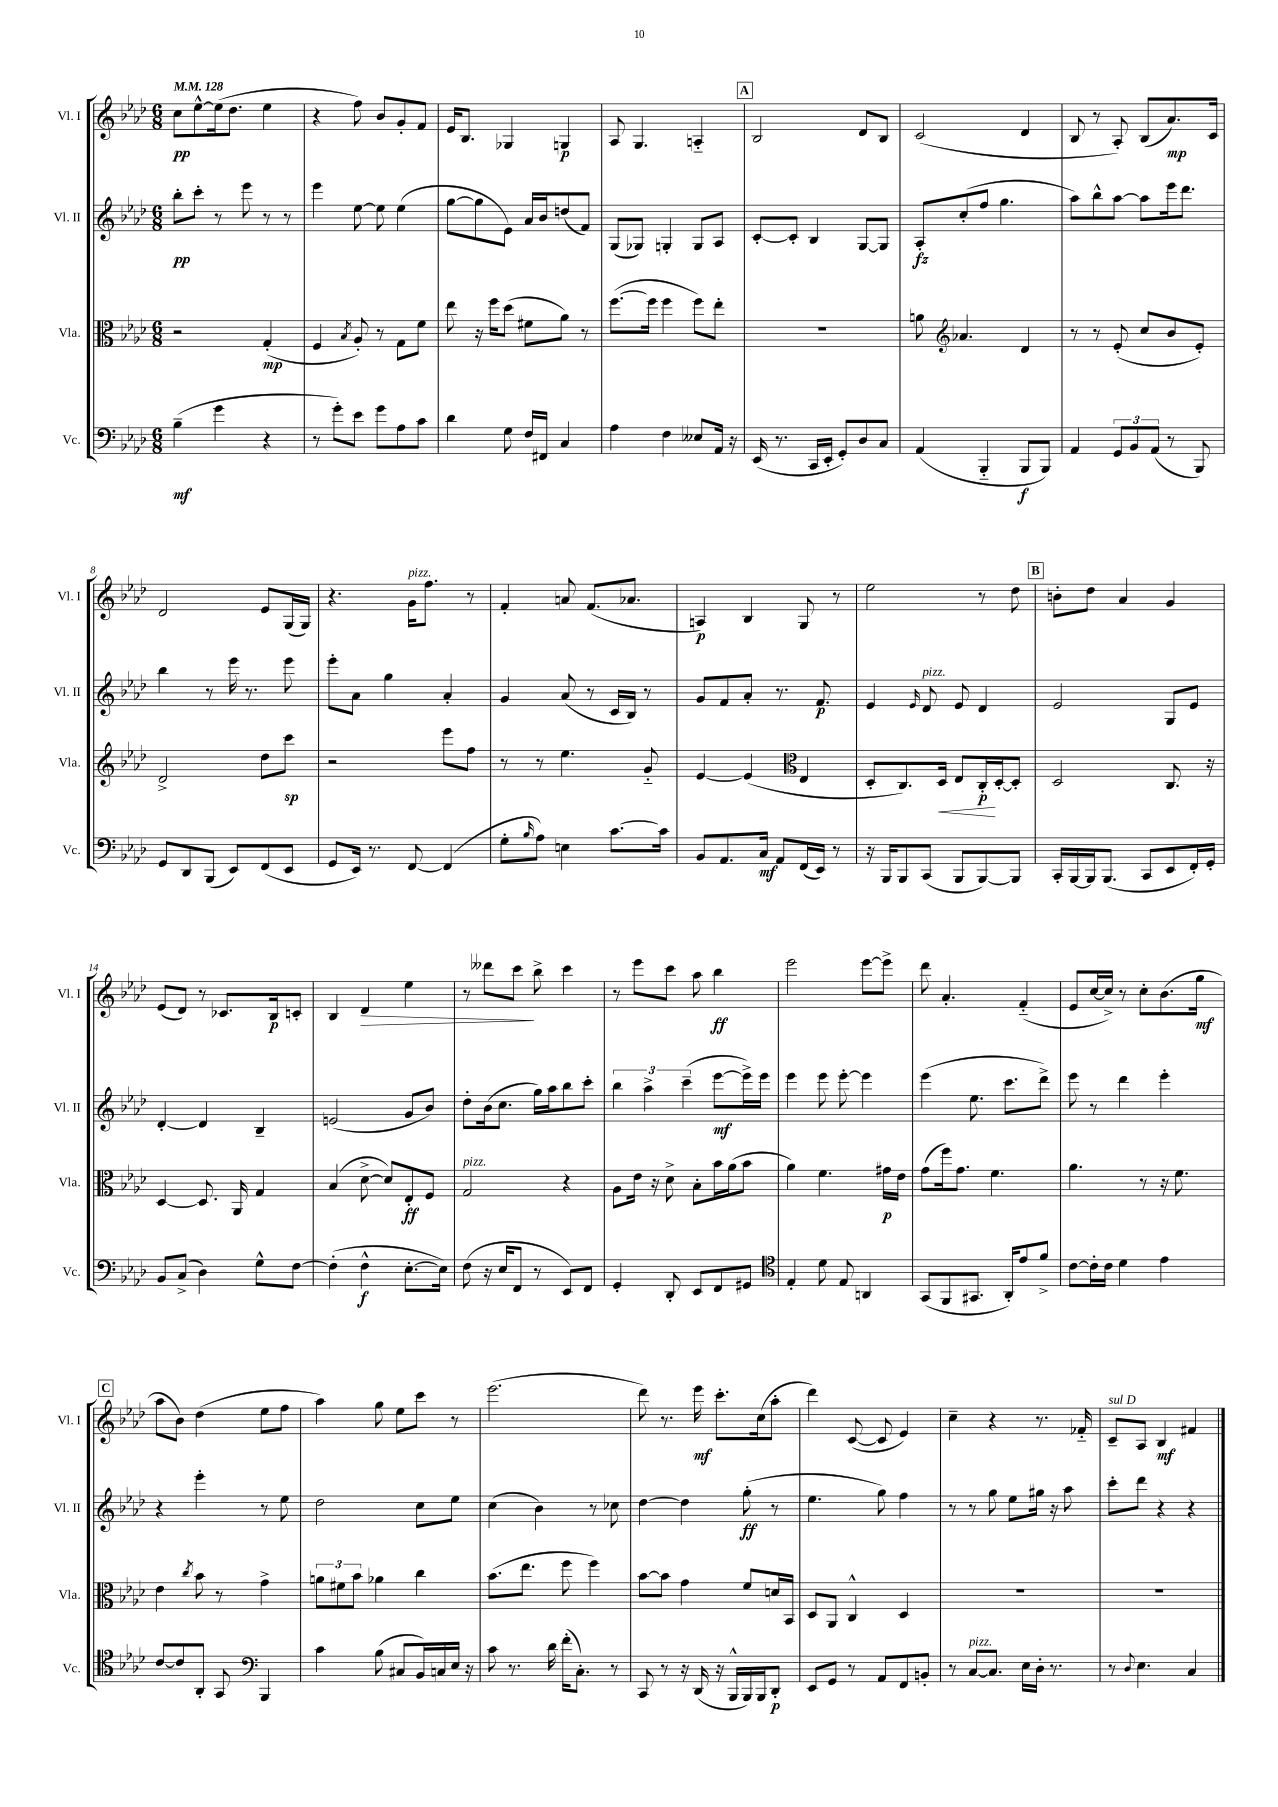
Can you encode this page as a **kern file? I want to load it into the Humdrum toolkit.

**kern	**kern	**kern	**kern
*staff4	*staff3	*staff2	*staff1
*clefF4	*clefC3	*clefG2	*clefG2
*k[b-e-a-d-]	*k[b-e-a-d-]	*k[b-e-a-d-]	*k[b-e-a-d-]
*M6/8	*M6/8	*M6/8	*M6/8
*MM128	*MM128	*MM128	*MM128
(4B-~\	2r	8bb-'\L	8cc\L
.	.	8ccc'\J	[8ee-^^\
4g\	.	8r	(16ee-\]k
.	.	.	8.dd-\J
.	.	8eee-\	.
4r	(4G'/	8r	4ee-\
.	.	8r	.
=	=	=	=
8r	4F/	4eee-\	4r
8g'\L)	.	.	.
.	8qB-/	.	.
8e-\J	8A-'/)	[8ee-\	8ff\)
8g\L	8r	8ee-\]	8b-/L
8A-\	8G\L	(4ee-\	8g'/
8c\J	8f\J	.	8f/J
=	=	=	=
4d-\	8ee-\	[8gg\L	16e-/LK
.	.	.	8.B-/J
.	16r	8gg\]	.
.	16ff\LK	.	.
8G\	(8dd-\J	8e-\J)	4G-/
16F/LL	8f#\L	16a-/LL	.
16FF#/JJ	.	16b-/J	.
4C/	8a-\J)	(8dd/	4G/
.	8r	8f/J)	.
=	=	=	=
4A-\	([8.ff\L	(8G/L	8A-/
.	.	8G-/J)	4.G/
.	16ff\]Jk	.	.
4F\	4ff\	4G'/	.
8E--/L	8ff\L)	8G/L	4A'~/
16AA-/Jk	8ee-'\J	8A-/J	.
16r	.	.	.
=	=	=	=
(16EE-/	2.r	[8c'/L	2B-/
8.r	.	.	.
.	.	8c'/]J	.
16CC/LL	.	4B-/	.
16EE-'/JJ	.	.	.
8GG'/L)	.	.	.
8D-/	.	[8G/L	8d-/L
8C/J	.	8G/]J	8B-/J
=	=	=	=
(4AA-/	8a\	8A-'/L	(2c/
*	*clefG2	*	*
.	4.a-/	(8cc'/	.
4BBB-'~/	.	8ff/J	.
.	.	4.gg\	.
8BBB-/L	4d-/	.	4d-/
8BBB-/J)	.	.	.
=	=	=	=
4AA-/	8r	8aa-\L)	8B-/
.	8r	8bb-^^\	8r
12GG/L	(8e-'/	[8aa-\J	8A-'/)
12BB-/	.	.	.
.	8cc/L	8aa-\]L	(8B-/L
(12AA-/J	.	.	.
8r	8b-/	16eee-\k	8.a-/)
.	.	8.ddd-\J	.
8BBB-/)	8e-'/J)	.	.
.	.	.	16c/Jk
=	=	=	=
8GG/L	2d-^/	4bb-\	2d-/
8DD-/	.	.	.
(8BBB-/J	.	8r	.
8EE-/L)	.	16eee-\	.
.	.	8.r	.
(8FF/	8dd-\L	.	8e-/L
8EE-/J	8ccc\J	8eee-\	(16G/L
.	.	.	16G/JJ)
=	=	=	=
8GG/L	2r	8eee-'\L	4.r
16EE-/Jk)	.	8a-\J	.
8.r	.	.	.
.	.	4gg\	.
[8FF/	.	.	16g\LK
.	.	.	8.ff\J
(4FF/]	8eee-\L	4a-'/	.
.	8ff\J	.	8r
=	=	=	=
8G'\L	8r	4g/	4f'/
16qqB-/	.	.	.
8A-\J)	8r	.	.
4E\	4.ee-\	(8a-/	8a/
.	.	8r	(8.f/L
[8.c\L	.	16c/LL	.
.	.	16B-/JJ)	8.a-/J
.	8g'~/	8r	.
16c\]Jk	.	.	.
=	=	=	=
8BB-/L	[4e-/	8g/L	4A/)
8.AA-/	.	8f/	.
.	(4e-/]	8a-'/J	4B-/
16C/Jk	.	.	.
8AA-/L	.	8.r	.
*	*clefC3	*	*
(16FF/L	4E-/	.	8G/
16EE-/JJ)	.	8.f/	.
8r	.	.	8r
=	=	=	=
16r	8D-'/L	4e-/	2ee-\
16BBB-/LK	.	.	.
8BBB-/	8.C/)	.	.
.	.	16qqe-/	.
(8CC/J	.	8d-/	.
.	16D-/Jk	.	.
8BBB-/L	8E-/L	8e-/	.
[8BBB-/)	16C'/L	4d-/	8r
.	[16D-'/J	.	.
8BBB-/]J	8D-'/]J	.	8dd-\
=	=	=	=
16CC'/LL	2D-/	2e-/	8b'\L
[16BBB-/	.	.	.
16BBB-/]J	.	.	8dd-\J
(8.BBB-/J	.	.	.
.	.	.	4a-/
8CC/L	.	.	.
8EE-/	8.C/	8G/L	4g/
16FF'/L)	.	8e-/J	.
16GG'/JJ	16r	.	.
=	=	=	=
8BB-/L	[4D-/	[4d-'/	(8e-/L
(8C^/J	.	.	8d-/J)
4D-\)	8.D-/]	4d-/]	8r
.	.	.	8.c-/L
.	16AA-/	.	.
8G^^\L	4G/	4B-~/	.
.	.	.	16B-/k
[8F\J	.	.	8c'/J
=	=	=	=
(4F'\]	(4B-/	(2e/	4B-/
4F^^\	[8d-^\	.	4d-/
.	8d-/]L)	.	.
[8.E-'\L	8E-'/	8g/L	4ee-\
.	8F/J	8b-/J)	.
16E-\]Jk)	.	.	.
=	=	=	=
(8F\	2G/	8dd-'\L	8r
16r	.	(16b-\k	8ddd--\L
16E-/LK	.	8.cc\J	.
8FF/J	.	.	8ccc\J
8r	.	16gg\LL)	8bb-^\
.	.	16aa-\J	.
8EE-/L)	4r	8bb-\	4ccc\
8FF/J	.	8ccc'\J	.
=	=	=	=
4GG'/	8A-\L	6bb-\	8r
.	16e-\Jk	.	8eee-\L
.	.	6aa-^\	.
.	16r	.	.
8DD-'/	8d-^\	.	8ccc\J
.	.	(6ccc~\	.
8EE-/L	8B-'\L	.	8aa-\
8FF/	16b-\L	[8eee-\L	4bb-\
.	(16a-\J	.	.
8GG#/J	8b-\J	16eee-^\]L)	.
.	.	16eee-\JJ	.
=	=	=	=
*clefC4	*	*	*
4E-'/	4a-\)	4eee-\	2eee-\
8d-\	4.f\	8eee-\	.
8E-/	.	[8eee-'\	.
4AA/	.	4eee-\]	[8eee-\L
.	16g#\LL	.	8eee-^\]J
.	16e-\JJ	.	.
=	=	=	=
(8GG/L	(8g\L	(4eee-\	8ddd-\
8FF/	16ff\k)	.	4.a-'/
.	8.g\J	.	.
8.GG#/J	.	8.ee-\	.
.	4.f\	.	.
16AA-'/LK)	.	8.ccc\L	.
8e-/	.	.	(4f'~/
8f^/J	.	8ddd-^\J)	.
=	=	=	=
[8c\L	4.a-\	8eee-\	8e-/L
16c'\]L	.	8r	[16cc/L
16c\JJ	.	.	16cc^/]JJ)
4d-\	.	4ddd-\	8r
.	8r	.	8cc'\L
4e-\	16r	4eee-'\	(8.b-\
.	8.f\	.	.
.	.	.	16gg\Jk
=	=	=	=
[8c/L	4e-\	4r	8aa-\L
8c/]	.	.	8b-\J)
.	8qcc/	.	.
8AA-'/J	8b-\	4eee-'\	(4dd-\
8GG/	8r	.	.
*clefF4	*	*	*
4BBB-/	4g^\	8r	8ee-\L
.	.	8ee-\	8ff\J
=	=	=	=
4c\	12a\L	2dd-\	4aa-\)
.	12f#\	.	.
.	12b-\J	.	.
(8B-\	4a-\	.	8gg\
8C#/L	.	.	8ee-\L
16BB-/L)	4cc\	8cc\L	8ccc\J
16C/	.	.	.
16E-/JJ	.	8ee-\J	8r
16r	.	.	.
=	=	=	=
8c\	(8.b-\L	(4cc\	(2.eee-\
8.r	.	.	.
.	8.ee-\J	.	.
.	.	4b-\)	.
16d-\	.	.	.
(16f'\LK	8ff\	.	.
8.C'\J)	.	.	.
.	4ff\)	8r	.
8r	.	8cc-\	.
=	=	=	=
8CC/	[8b-\L	[4dd-\	8ddd-\)
8r	8b-\]J	.	8.r
16r	4g\	4dd-\]	.
(16DD-/	.	.	16eee-\
16r	.	.	8.ccc'\L
16BBB-^^/LL	.	.	.
16BBB-/)	8f/L	(8gg'\	.
16BBB-/J	.	.	(16cc\k
8DD-'/J	16d/L	8r	8aa-'\J
.	16BB-/JJ	.	.
=	=	=	=
8EE-/L	8D-/L	4.ee-\	4ddd-\)
8GG/J	8AA-/J	.	.
8r	4C^^/	.	([8c/
8AA-/L	.	8gg\)	8c/]
8FF/	4D-/	4ff\	4e-/)
8BB'/J	.	.	.
=	=	=	=
8r	2.r	8r	4cc~\
[8C/L	.	8r	.
8.C/]J	.	8gg\	4r
.	.	8ee-\L	.
16E-\LL	.	.	.
16D-'\JJ	.	16gg#\Jk	8.r
8.r	.	16r	.
.	.	8aa-\	.
.	.	.	16f-'~/
=	=	=	=
8r	2.r	8ccc'\L	8c~/L
8qqD-/	.	.	.
4.E-\	.	8ddd-\J	8A-/J
.	.	4r	4B-/
4C/	.	4r	4f#/
==	==	==	==
*-	*-	*-	*-
